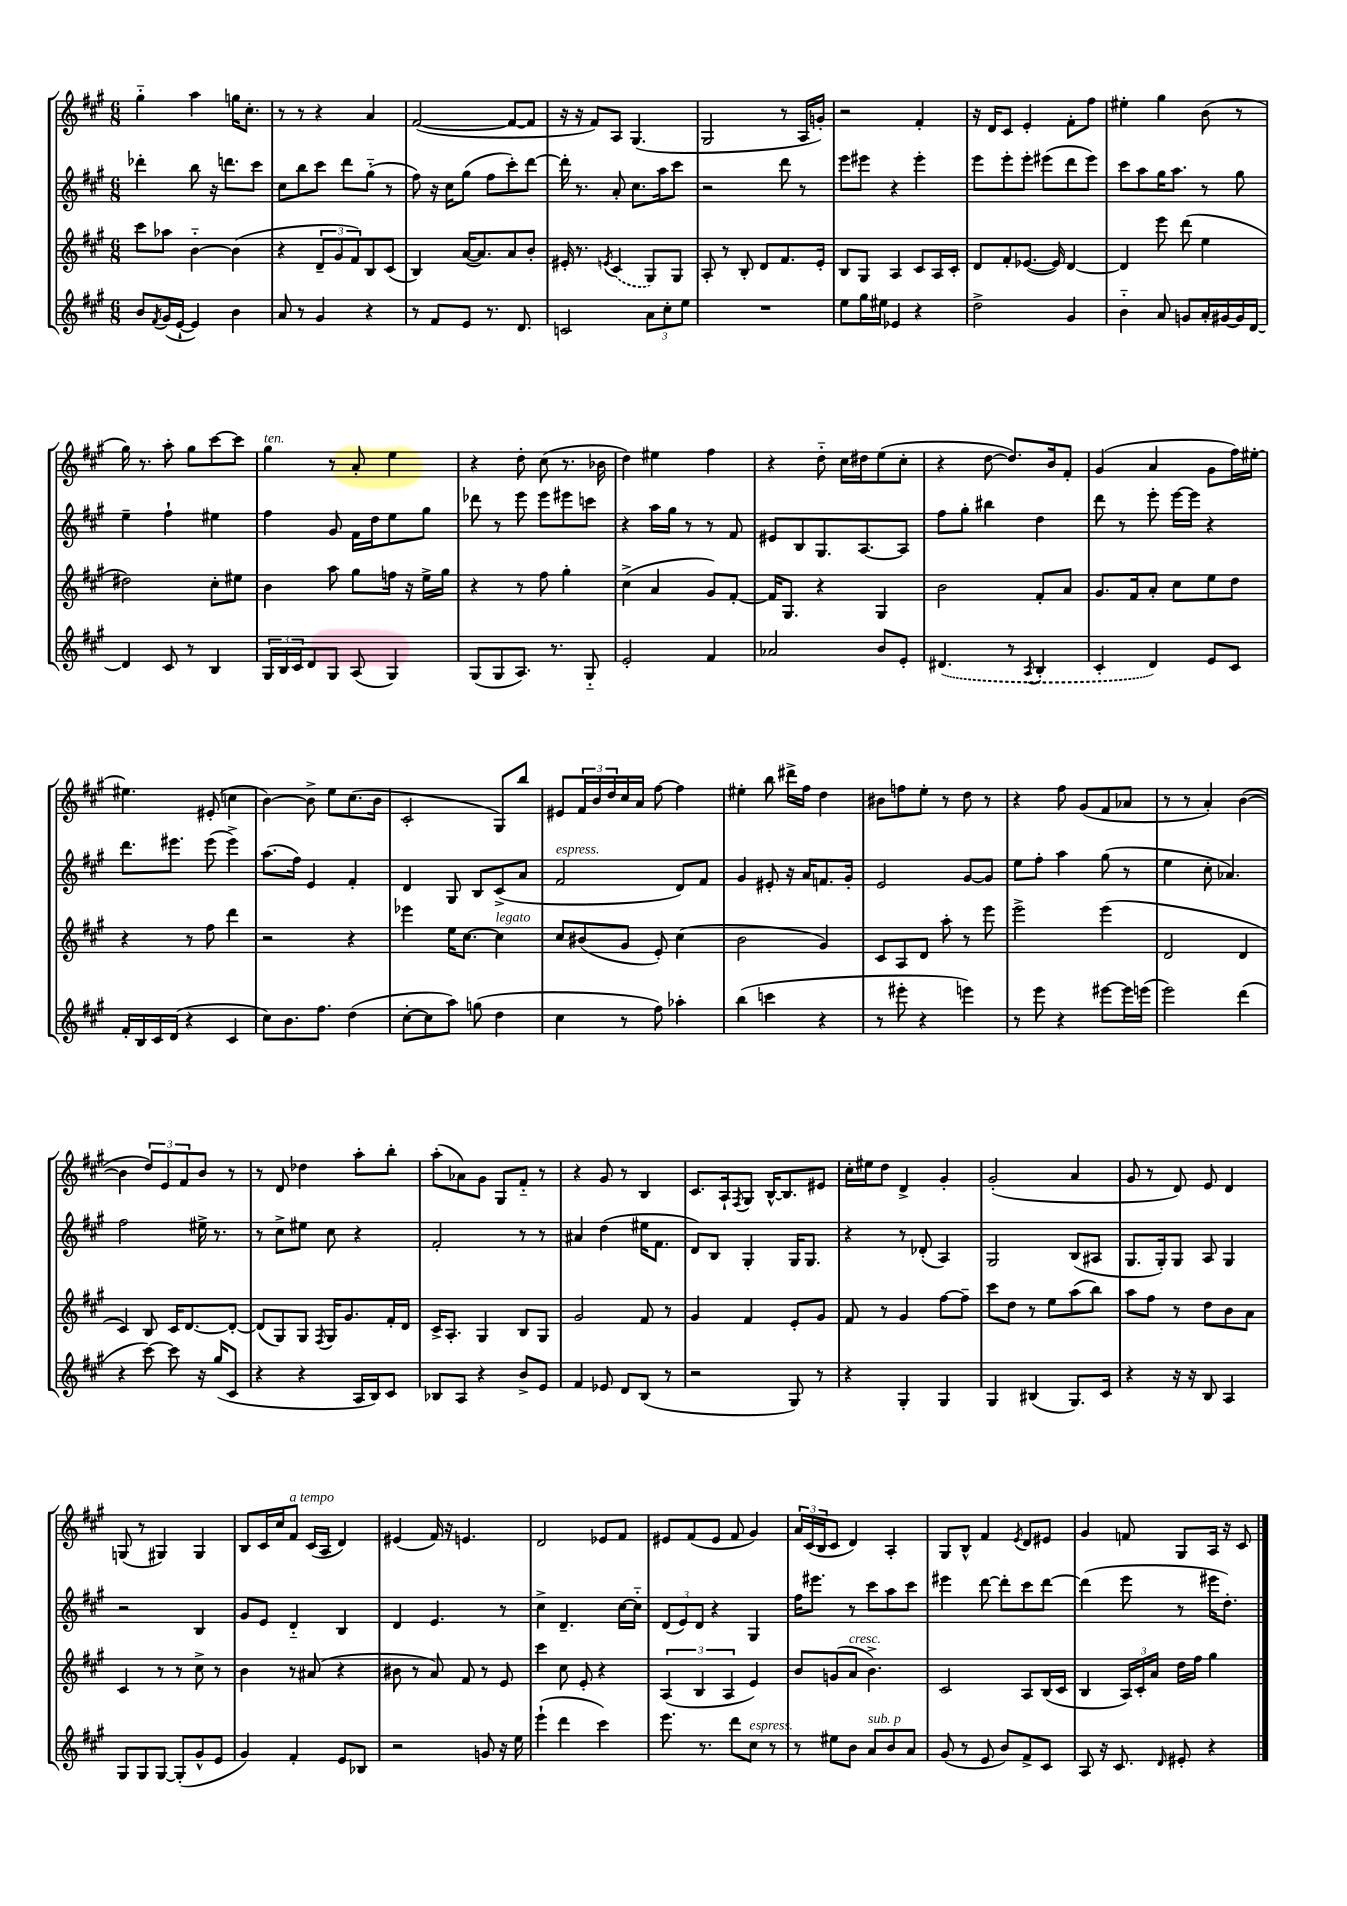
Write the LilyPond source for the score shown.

<<
\new StaffGroup <<
\new Staff = "s0" {
    \clef treble \key a \major \numericTimeSignature \time 6/8
    gis''4-_ a''4 g''16 cis''8.-. |
    r8 r8 r4 a'4 |
    fis'2~( fis'8~ fis'8 |
    r16 r16 fis'8) a8 gis4.( |
    gis2 r8 a16 g'16-.) |
    r2 fis'4-. |
    r16 d'16 cis'8 e'4-. fis'8-. fis''8 |
    eis''4-. gis''4 b'8( r8 |
    gis''16) r8. a''8-. gis''8 cis'''8~ cis'''8 |
    gis''4^\markup { \italic "ten." } r8 a'8-. e''4 |
    r4 d''8-. cis''8( r8. bes'16 |
    d''4) eis''4 fis''4 |
    r4 d''8-_ cis''16 dis''16 e''8( cis''8-. |
    r4 d''8~ d''8.) b'16 fis'8-. |
    gis'4( a'4 gis'8 fis''16) eis''16~-. |
    eis''4. eis'8-.( c''4 |
    b'4~) b'8-> e''8 cis''8.( b'16 |
    cis'2-. gis8) b''8 |
    eis'8 \tuplet 3/2 { fis'16 b'16 d''16 } cis''16 a'16 fis''8~ fis''4 |
    eis''4-. b''8 dis'''16-> fis''16 d''4 |
    bis'8 f''8 e''8-. r8 d''8 r8 |
    r4 fis''8 gis'8( fis'8 aes'8 |
    r8 r8 a'4-.) b'4~( |
    b'4 \tuplet 3/2 { d''8) e'8 fis'8 } b'8 r8 |
    r8 d'8 des''4 a''8-. b''8-. |
    a''8-.( aes'8) gis'8 gis8 fis'8-_ r8 |
    r4 gis'8 r8 b4 |
    cis'8. a16-! \acciaccatura { fis8 } gis8 b16~-^ b8. eis'8 |
    cis''16-. eis''16 d''8 d'4-> gis'4-. |
    gis'2-.( a'4 |
    gis'8 r8 d'8) e'8 d'4 |
    g8( r8 gis4) gis4 |
    b8 cis'16 cis''16 fis'8^\markup { \italic "a tempo" } cis'16( a16 d'4) |
    eis'4( fis'16) r16 e'4. |
    d'2 ees'8 fis'8 |
    eis'8 fis'8( eis'8 fis'8 gis'4) |
    \tuplet 3/2 { a'16 cis'16( b16 } cis'8 d'4) a4-. |
    gis8 b8-^ fis'4 \acciaccatura { e'8 } d'8 eis'8 |
    gis'4 f'8 gis8 a16 r16 cis'8 \bar "|." |
}
\new Staff = "s1" {
    \clef treble \key a \major \numericTimeSignature \time 6/8
    des'''4-. b''8 r16 d'''8. cis'''8 |
    cis''8 b''8 cis'''8 d'''8 gis''8-_( r8 |
    fis''8) r16 cis''16 gis''8( fis''8 cis'''8-.) d'''8~ |
    d'''16-. r8. a'8-. cis''8. a''16 cis'''8 |
    r2 d'''8 r8 |
    e'''8 eis'''8 r4 eis'''4-. |
    e'''8 e'''8-. e'''8-. eis'''8( d'''8 eis'''8) |
    cis'''8 a''8 gis''16 a''8. r8 gis''8 |
    e''4-- fis''4-! eis''4 |
    fis''4 gis'8 fis'16 d''16 e''8 gis''8 |
    des'''8 r8 e'''8 e'''8 eis'''8 c'''8 |
    r4 a''16 gis''16 r8 r8 fis'8 |
    eis'8 b8 gis8. a8.~ a8 |
    fis''8 gis''8-. bis''4 d''4 |
    d'''8 r8 e'''8-. e'''16~ e'''16 r4 |
    d'''8. eis'''8. eis'''8( eis'''4->) |
    a''8.( fis''16) e'4 fis'4-. |
    d'4 gis8 b8 cis'8->( a'8 |
    fis'2^\markup { \italic "espress." } d'8) fis'8 |
    gis'4 eis'8-. r16 a'16 f'8. gis'16-. |
    e'2 gis'8~ gis'8 |
    e''8 fis''8-. a''4 gis''8( r8 |
    e''4 cis''8-. aes'4.) |
    fis''2 eis''16-> r8. |
    r8 cis''8-> eis''8 cis''8 r4 |
    fis'2-. r8 r8 |
    ais'4 d''4( eis''16 fis'8. |
    d'8) b8 gis4-. gis16 gis8. |
    r4 r8 des'8-.( a4) |
    gis2 b8( ais8 |
    gis8. gis16-.) gis8 a8 gis4 |
    r2 b4 |
    gis'8 e'8 d'4-_ b4 |
    d'4 e'4. r8 |
    cis''4-> d'4.-- cis''16~ cis''16-_ |
    \tuplet 3/2 { d'8( e'8) d'8 } r4 gis4 |
    fis''16 eis'''8. r8 cis'''8 a''8 cis'''8 |
    eis'''4 d'''8~ d'''8-. cis'''8 d'''8~ |
    d'''4( e'''8 r8 eis'''16 d''8.-.) \bar "|." |
}
\new Staff = "s2" {
    \clef treble \key a \major \numericTimeSignature \time 6/8
    cis'''8 aes''8 b'4~-_ b'4( |
    r4 \tuplet 3/2 { d'8-- gis'8 fis'8) } b8 cis'8( |
    b4) a'16~( a'8.) a'8 b'8-. |
    eis'16-. r8. \acciaccatura { e'8 } \once \slurDashed cis'4( gis8) gis8 |
    a8-. r8 b8-. d'8 fis'8. e'16-. |
    b8 gis8 a4 cis'8 a16 cis'16-. |
    d'8 fis'8-. ees'8.~( ees'16) d'4~ |
    d'4 e'''8 d'''8( e''4 |
    dis''2) cis''8-. eis''8 |
    b'4 a''8 gis''8 f''16 r16 e''16-> gis''16 |
    r4 r8 fis''8 gis''4-. |
    cis''4->( a'4 gis'8) fis'8~-. |
    fis'16 gis8. r4 gis4 |
    b'2 fis'8-. a'8 |
    gis'8. fis'16 a'8-. cis''8 e''8 d''8 |
    r4 r8 fis''8 d'''4 |
    r2 r4 |
    ees'''4 e''16 cis''8.~ cis''4^\markup { \italic "legato" } |
    cis''8 bis'8( gis'8 e'8-.) cis''4( |
    b'2 gis'4) |
    cis'8 a8 d'8 a''8-. r8 e'''8 |
    e'''2-> e'''4( |
    d'2 d'4 |
    cis'4) b8 cis'16 d'8.~ d'8~-. |
    d'8( gis8) gis8 \acciaccatura { fis8 } gis16 gis'8. fis'16-. d'16 |
    cis'16-> a8.-. gis4 b8 gis8 |
    gis'2 fis'8 r8 |
    gis'4 fis'4 e'8-. gis'8 |
    fis'8 r8 gis'4 fis''8~ fis''8-- |
    cis'''8 d''8 r8 e''8 a''8( b''8) |
    a''8 fis''8 r8 d''8 b'8 a'8 |
    cis'4 r8 r8 cis''8-> r8 |
    b'4 r8 ais'8( r4 |
    bis'8 r8 a'8) fis'8 r8 e'8 |
    cis'''4 cis''8 e'8-. r4 |
    \tuplet 3/2 { a4( b4 a4 } e'4) |
    b'8 g'8( a'8^\markup { \italic "cresc." } b'4.->) |
    cis'2 a8 b16( cis'16 |
    b4 \tuplet 3/2 { a16) cis'16-. a'16 } d''16 fis''16 gis''4 \bar "|." |
}
\new Staff = "s3" {
    \clef treble \key a \major \numericTimeSignature \time 6/8
    b'8 \acciaccatura { fis'8 } gis'16( e'16~-! e'4) b'4 |
    a'8 r8 gis'4 r4 |
    r8 fis'8 e'8 r8. d'8. |
    c'2 \tuplet 3/2 { a'8 cis''8-. e''8 } |
    R2. |
    e''8 gis''16 eis''16 ees'4 r4 |
    d''2-> gis'4 |
    b'4-_ a'8 g'8 a'16-. gis'16~ gis'16 d'16~ |
    d'4 cis'8 r8 b4 |
    \tuplet 3/2 { gis16 b16 cis'16 } d'8 gis8 a8( gis4) |
    gis8( gis8 a8.) r8. gis8-_ |
    e'2-. fis'4 |
    aes'2 b'8 e'8-. |
    \once \slurDashed dis'4.( r8 \acciaccatura { a8 } b4-. |
    cis'4-. d'4) e'8 cis'8 |
    fis'16-. b16 cis'16 d'16( r4 cis'4 |
    cis''8) b'8. fis''8. d''4( |
    cis''8~-. cis''8 a''8) g''8( d''4 |
    cis''4 r8 fis''8) aes''4-. |
    b''4( c'''4 r4 |
    r8 eis'''8-. r4 e'''4) |
    r8 e'''8 r4 eis'''8~ eis'''16 e'''16( |
    e'''2) d'''4( |
    r4 cis'''8~) cis'''8 r16 gis''16( cis'8 |
    r4 r4 a16 b16) cis'8 |
    bes8 a8 r4 b'8-> e'8 |
    fis'4 ees'8 d'8 b8( r8 |
    r2 gis8) r8 |
    r4 gis4-. gis4 |
    gis4 bis4( gis8.) cis'16 |
    r4 r16 r16 b8 a4 |
    gis8 gis8 gis8~ gis8-.( gis'8-^ e'8 |
    gis'4) fis'4-. e'8 bes8 |
    r2 g'8 r16 e''16 |
    e'''4-!( d'''4 cis'''4) |
    e'''8. r8. d'''8 cis''8^\markup { \italic "espress." } r8 |
    r8 eis''8 b'8 a'8^\markup { \italic "sub. p" } b'8 a'8 |
    gis'8( r8 e'8 b'8) fis'8-> cis'8 |
    a8 r16 cis'8. \grace { d'16 } eis'8-. r4 \bar "|." |
}
>>
>>
\layout { \context { \Score \remove "Bar_number_engraver" } }
